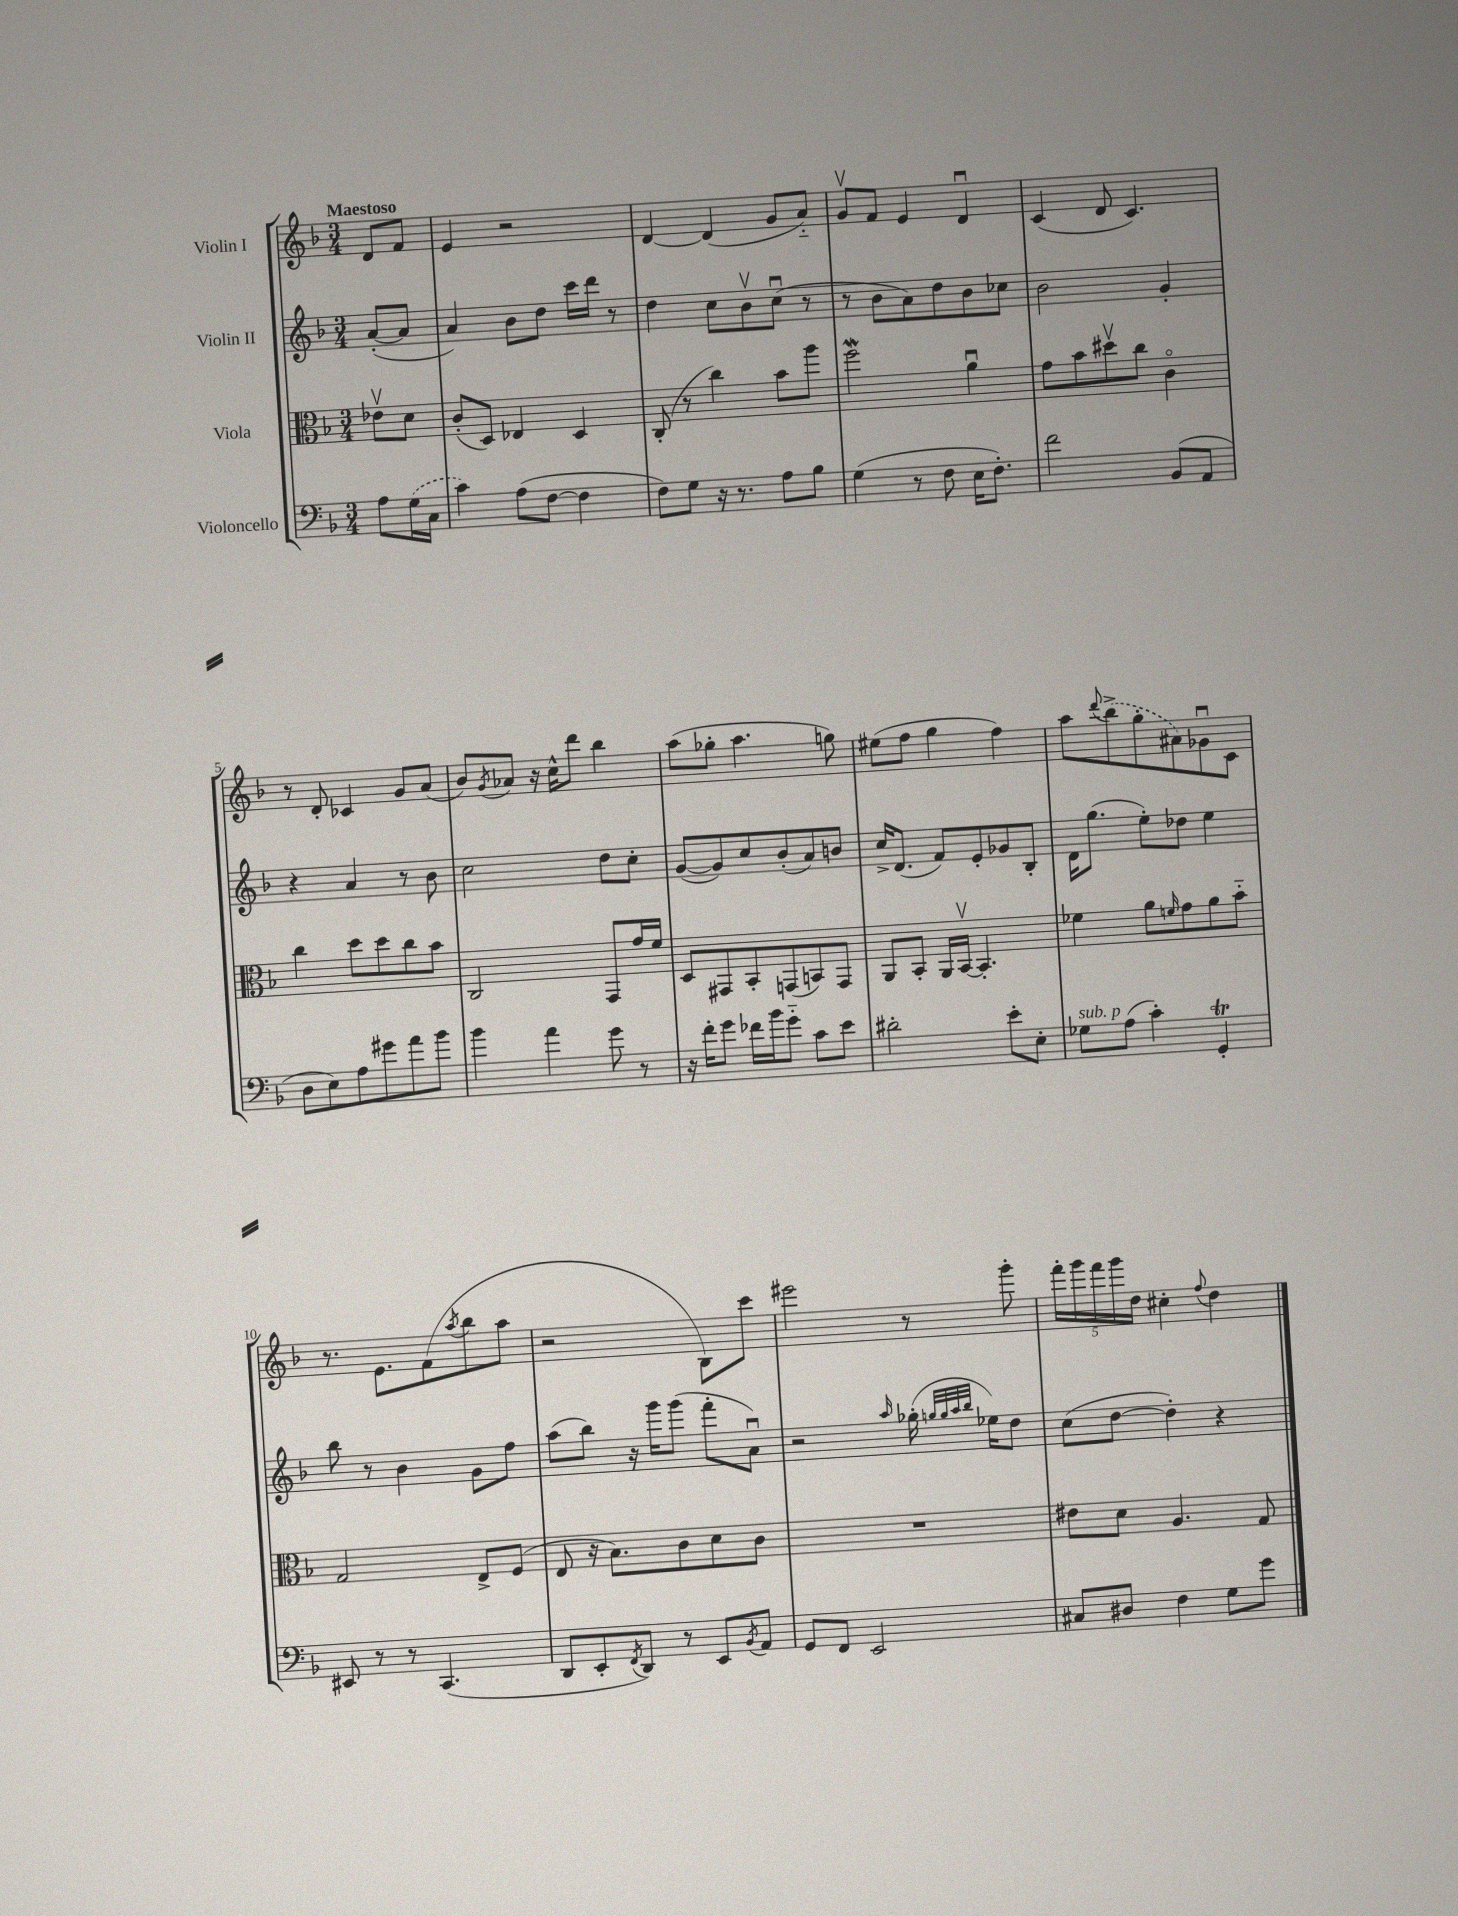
<<
\new StaffGroup <<
\new Staff = "s0" \with { instrumentName = "Violin I" } {
    \clef treble \key f \major \numericTimeSignature \time 3/4 \partial 4 \tempo "Maestoso"
    d'8 f'8 |
    e'4 r2 |
    d'4~ d'4( g'8 a'8-_) |
    g'8\upbow f'8 e'4 d'4\downbow |
    c'4( d'8 c'4.) |
    r8 d'8-. ces'4 g'8 a'8( |
    bes'8) \acciaccatura { g'8 } aes'8 r16 c''16-^ d'''8 bes''4 |
    a''8( ges''8-. a''4. g''8) |
    eis''8( f''8 g''4 f''4) |
    a''8 \appoggiatura { d'''8 } \once \slurDashed bes''8->( g''8-. ais'8) ges'8\downbow c'8 |
    r8. e'8. f'8( \acciaccatura { a''8 } bes''8 a''8 |
    r2 bes8) c'''8 |
    eis'''2 r8 g'''8-. |
    \tuplet 5/4 { f'''16-. g'''16 f'''16 g'''16 d''16 } cis''4-. \appoggiatura { f''8 } d''4 \bar "|." |
}
\new Staff = "s1" \with { instrumentName = "Violin II" } {
    \clef treble \key f \major \numericTimeSignature \time 3/4 \partial 4
    a'8~-.( a'8 |
    a'4) bes'8 d''8 c'''16 d'''16 r8 |
    d''4 c''8 bes'8\upbow c''8\downbow( r8 |
    r8 bes'8 a'8) d''8 bes'8 ces''8 |
    bes'2 g'4-. |
    r4 a'4 r8 bes'8 |
    c''2 d''8 c''8-. |
    g'8~( g'8) c''8 bes'8-.( a'8) b'8 |
    c''16-> d'8.( f'8) e'8-. ges'8 bes8-. |
    d'16 g''8.( e''8-.) des''8 e''4 |
    bes''8 r8 bes'4 g'8 f''8 |
    a''8( bes''8) r16 g'''16 g'''8( f'''8-. a'8\downbow) |
    r2 \grace { a''16 } ges''16-.( \grace { g''32 g''32 a''32 bes''32 } ees''16) d''8 |
    c''8( d''8~ d''4-.) r4 \bar "|." |
}
\new Staff = "s2" \with { instrumentName = "Viola" } {
    \clef alto \key f \major \numericTimeSignature \time 3/4 \partial 4
    ees'8\upbow d'8 |
    c'8-.( d8) ees4 d4 |
    c8-.( r8 c''4) bes'8 a''8 |
    f''2\mordent a'4\downbow |
    g'8 bes'8 dis''8\upbow c''8 c'4\flageolet |
    c''4 d''8 d''8 c''8 bes'8 |
    c2 g,8 g'16 f'16 |
    d8 gis,8 bes,8-. g,8( b,8) g,8 |
    a,8 bes,8-. a,16 bes,16~\upbow bes,4.-. |
    fes'4 a'8 \grace { f'16 } g'8 a'8 bes'8-_ |
    g2 e8-> f8( |
    e8 r16 bes8.) c'8 d'8 c'8 |
    R2. |
    eis'8 d'8 a4. g8 \bar "|." |
}
\new Staff = "s3" \with { instrumentName = "Violoncello" } {
    \clef bass \key f \major \numericTimeSignature \time 3/4 \partial 4
    a8 \once \slurDashed g16( c16 |
    c'4) a8( f8~ f4 |
    f8) g8 r16 r8. a8 bes8 |
    g4( r8 f8 e16 f8.-.) |
    f'2 bes,8( a,8 |
    d8 e8) a8 gis'8 a'8 bes'8 |
    bes'4 a'4 g'8 r8 |
    r16 f'16-. g'8 fes'16 bes'16 g'8-_ c'8 e'8 |
    dis'2-. e'8-. e8-. |
    ges8^\markup { \italic "sub. p" } a8( c'4-.) g,4-.\trill |
    eis,8 r8 r8 c,4.( |
    d,8 e,8-. \acciaccatura { f,8 } d,8) r8 e,8 \acciaccatura { bes,8 } a,8 |
    g,8 f,8 e,2 |
    cis8 dis8 f4 g8 g'8 \bar "|." |
}
>>
>>
